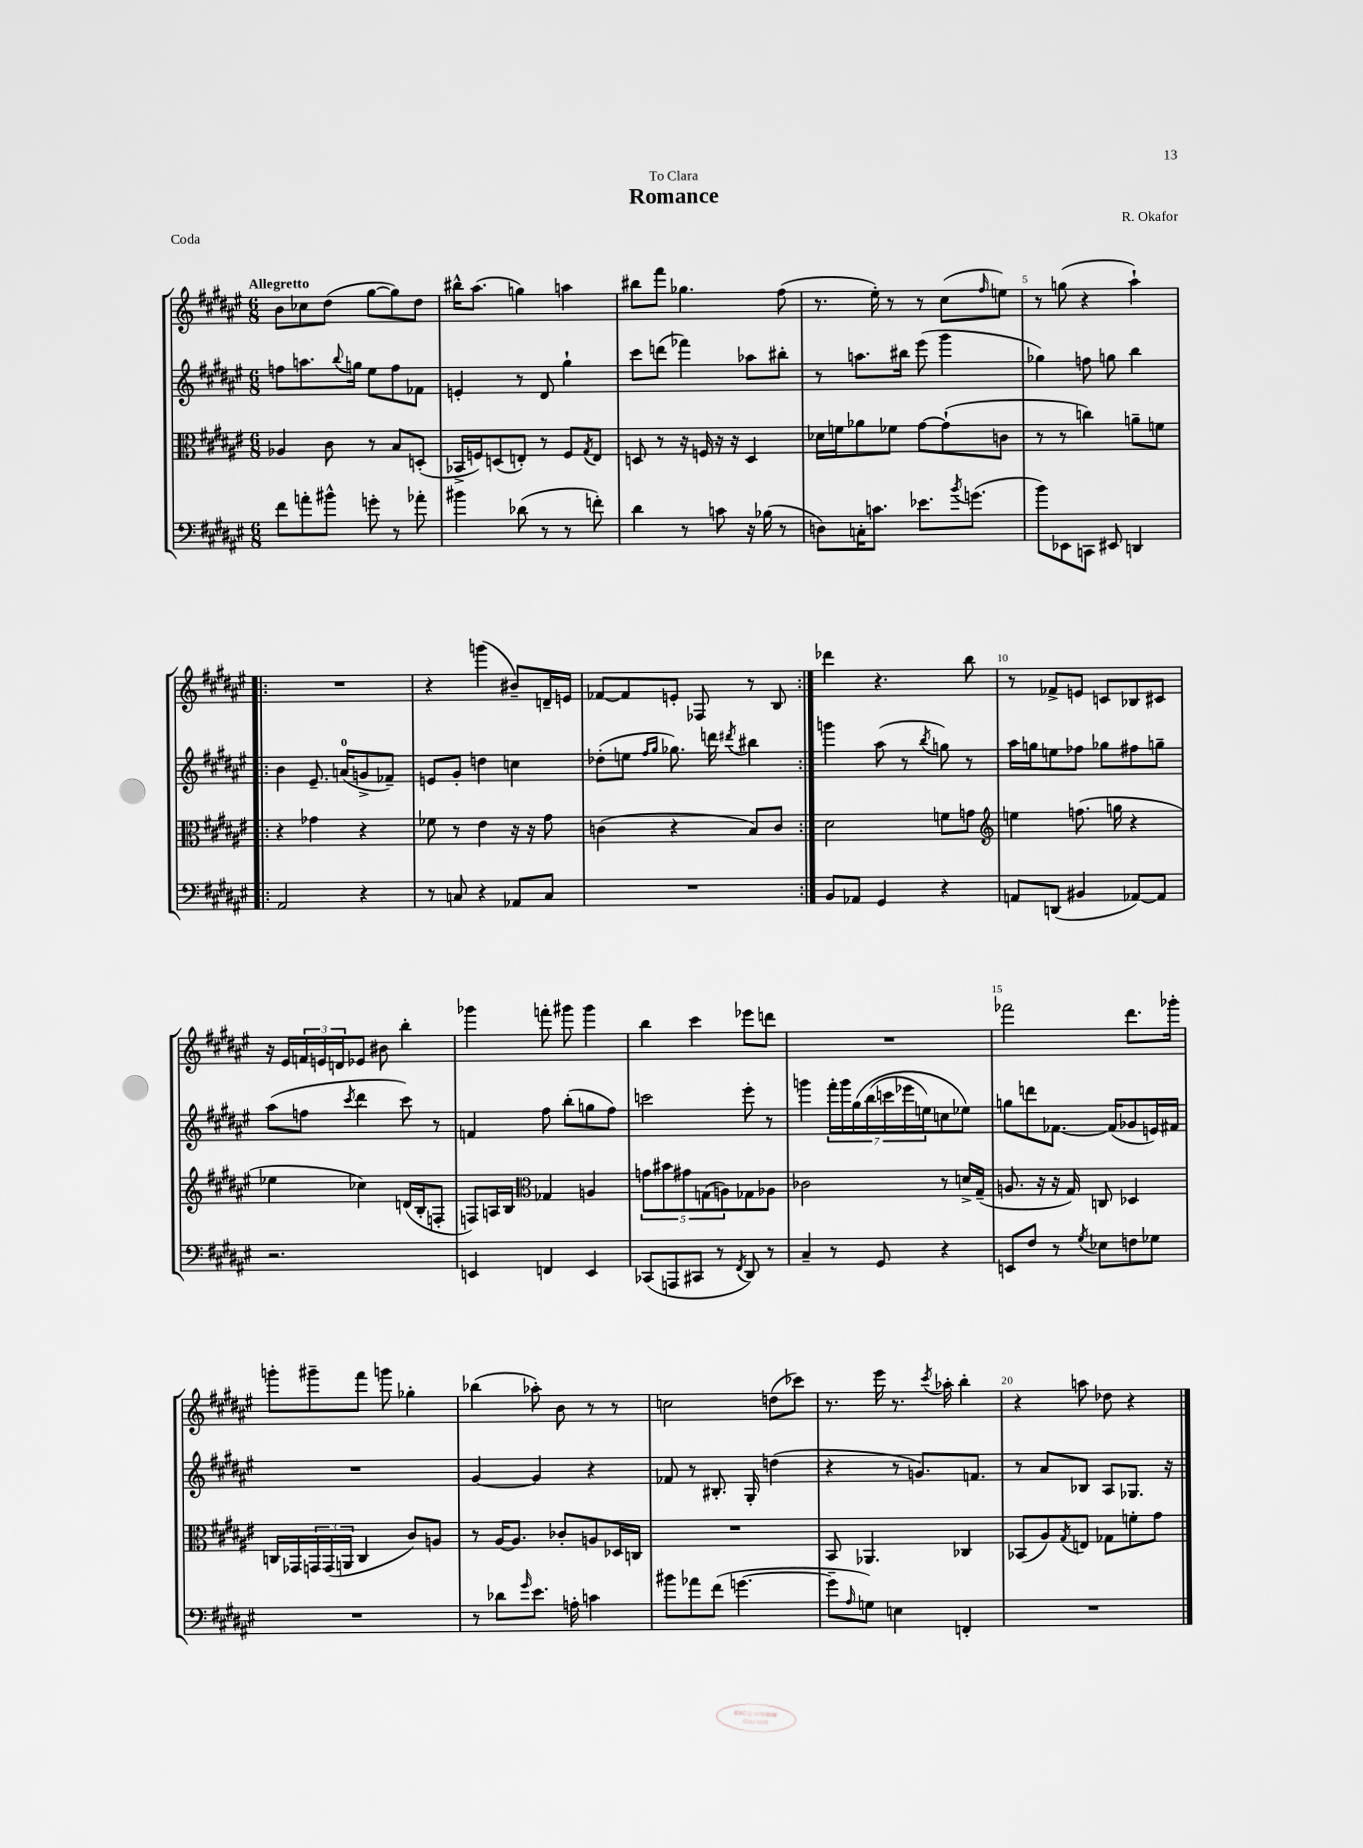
\header { title = "Romance" composer = "R. Okafor" dedication = "To Clara" piece = "Coda" }
<<
\new StaffGroup <<
\new Staff = "s0" {
    \clef treble \key fis \major \numericTimeSignature \time 6/8 \tempo "Allegretto"
    b'8 ces''8 dis''8( gis''8~ gis''8) dis''8 |
    bis''16-^ ais''8.( g''4) a''4 |
    bis''8 fis'''8 ges''4. fis''8( |
    r8. eis''16-.) r8 r8 cis''8( \grace { fis''16 } e''8) |
    r8 g''8( r4 ais''4-!) |
    \repeat volta 2 { R2. |
    r4 g'''4( bis'8--) d'16-- e'16 |
    fes'8~ fes'8 e'8-. fes8 r8 b8 | }
    des'''4 r4. b''8 |
    r8 fes'8-> e'8 c'8 bes8 cis'8 |
    r16 eis'16 \tuplet 3/2 { f'16 e'16 d'16 } ees'8 bis'8 b''4-. |
    ges'''4 f'''8-. gis'''8 gis'''4 |
    b''4 cis'''4 ees'''8 d'''8 |
    R2. |
    fes'''2 dis'''8. ges'''16-. |
    g'''8-. gis'''8-- fis'''8 g'''8 ges''4-. |
    bes''4( aes''8-.) b'8 r8 r8 |
    c''2 d''8( ces'''8) |
    r8. eis'''16 r8. \acciaccatura { cis'''8 } aes''16-. b''4-. |
    r4 a''8 des''8 r4 \bar "|." |
}
\new Staff = "s1" {
    \clef treble \key fis \major \numericTimeSignature \time 6/8
    f''8 a''8. \appoggiatura { b''8 } g''16 eis''8 f''8 fes'8 |
    e'4-. r8 dis'8 gis''4-! |
    cis'''8 d'''8( fes'''4) aes''8 bis''8-. |
    r8 a''8. bis''16 eis'''8( gis'''4 |
    ges''4) f''8 g''8 b''4 |
    \repeat volta 2 { b'4 eis'8.-- a'16-0( g'8-> fes'8--) |
    e'8 gis'8-. d''4 c''4 |
    des''8-.( e''8 \grace { fis''16 gis''16 } ges''8.) d'''16 \acciaccatura { dis'''8 } bis''4 | }
    g'''4 ais''8( r8 \acciaccatura { b''8 } g''8) r8 |
    ais''16 g''16 e''8 fes''8 ges''8 fis''8 g''8-- |
    ais''8( f''8 \acciaccatura { cis'''8 } dis'''4 cis'''8) r8 |
    f'4 fis''8 b''8-.( g''8 fis''8) |
    c'''2 eis'''8-. r8 |
    g'''4 \tuplet 7/4 { fis'''16-. g'''16 gis''16\( b''16( c'''16 ees'''16 e''16) } c''8 ees''8\) |
    g''8 d'''8 fes'8.~ fes'16( ges'8 e'16) fis'16 |
    R2. |
    gis'4~ gis'4 r4 |
    fes'8 r8 bis8.-. gis16-. d''4( |
    r4 r8 g'8.) f'8. |
    r8 ais'8 bes8 ais8 ges8. r16 \bar "|." |
}
\new Staff = "s2" {
    \clef alto \key fis \major \numericTimeSignature \time 6/8
    aes4 cis'8 r8 b8 d8-.( |
    bes,16-> f16) d8( e8-.) r8 f8 \acciaccatura { gis8 } e8 |
    d8 r8 r16 f16 r16 r16 d4 |
    des'16 f'16 aes'8 fes'8 gis'8~ gis'8-!( c'8 |
    r8 r8 c''4) a'8-- f'8 |
    \repeat volta 2 { r4 ges'4 r4 |
    fes'8 r8 eis'4 r16 r16 gis'8 |
    c'4( r4 b8) c'8 | }
    dis'2 f'8 g'8 |
    \clef treble e''4 f''8.( g''16 r4 |
    ees''4 ces''4) d'16( b16-. f8-. |
    f8) a16 b16 \clef alto ges4 a4 |
    \tuplet 5/4 { g'8 bis'8 gis'8 g8( a8) } ges8 aes8 |
    ces'2 r8 d'16-> gis16--( |
    a8. r16 r16 gis16) c8 des4 |
    c16 ges,16 \tuplet 3/2 { g,16 g,16( a,16 } c4 cis'8) a8 |
    r8 ais16~ ais8. ces'8-. a8 des16 c16 |
    R2. |
    b,8 aes,4. ces4 |
    bes,8( ais8) \acciaccatura { gis8 } e8 ges8 f'8-. gis'8 \bar "|." |
}
\new Staff = "s3" {
    \clef bass \key fis \major \numericTimeSignature \time 6/8
    fis'8 a'8-. bis'8-^ g'8-. r8 aes'8-. |
    bis'4 des'8( r8 r8 f'8-.) |
    dis'4 r8 c'8 r16 bes16( r8 |
    d8) c16-. c'8. ees'8. \acciaccatura { b'8 } g'8.( |
    b'8) ees,8 c,8 eis,8 d,4 |
    \repeat volta 2 { ais,2 r4 |
    r8 c8 r4 aes,8 c8 |
    R2. | }
    b,8 aes,8 gis,4 r4 |
    a,8 d,8( bis,4 aes,8~) aes,8 |
    r2. |
    e,4 f,4 e,4 |
    ces,8( a,,8 cis,8 r8 \acciaccatura { fis,8 } dis,8) r8 |
    cis4-- r8 gis,8 r4 |
    e,8 fis8 r8 \acciaccatura { gis8 } ees8 f8 ges8 |
    R2. |
    r8 des'8 \grace { gis'16 } eis'8. a16-. c'4 |
    bis'8 aes'8 fis'8( g'4.~ |
    g'8-- \grace { ais16 } g8) e4 f,4-. |
    R2. \bar "|." |
}
>>
>>
\layout { \context { \Score \override BarNumber.break-visibility = ##(#f #t #t) barNumberVisibility = #(every-nth-bar-number-visible 5) } }
